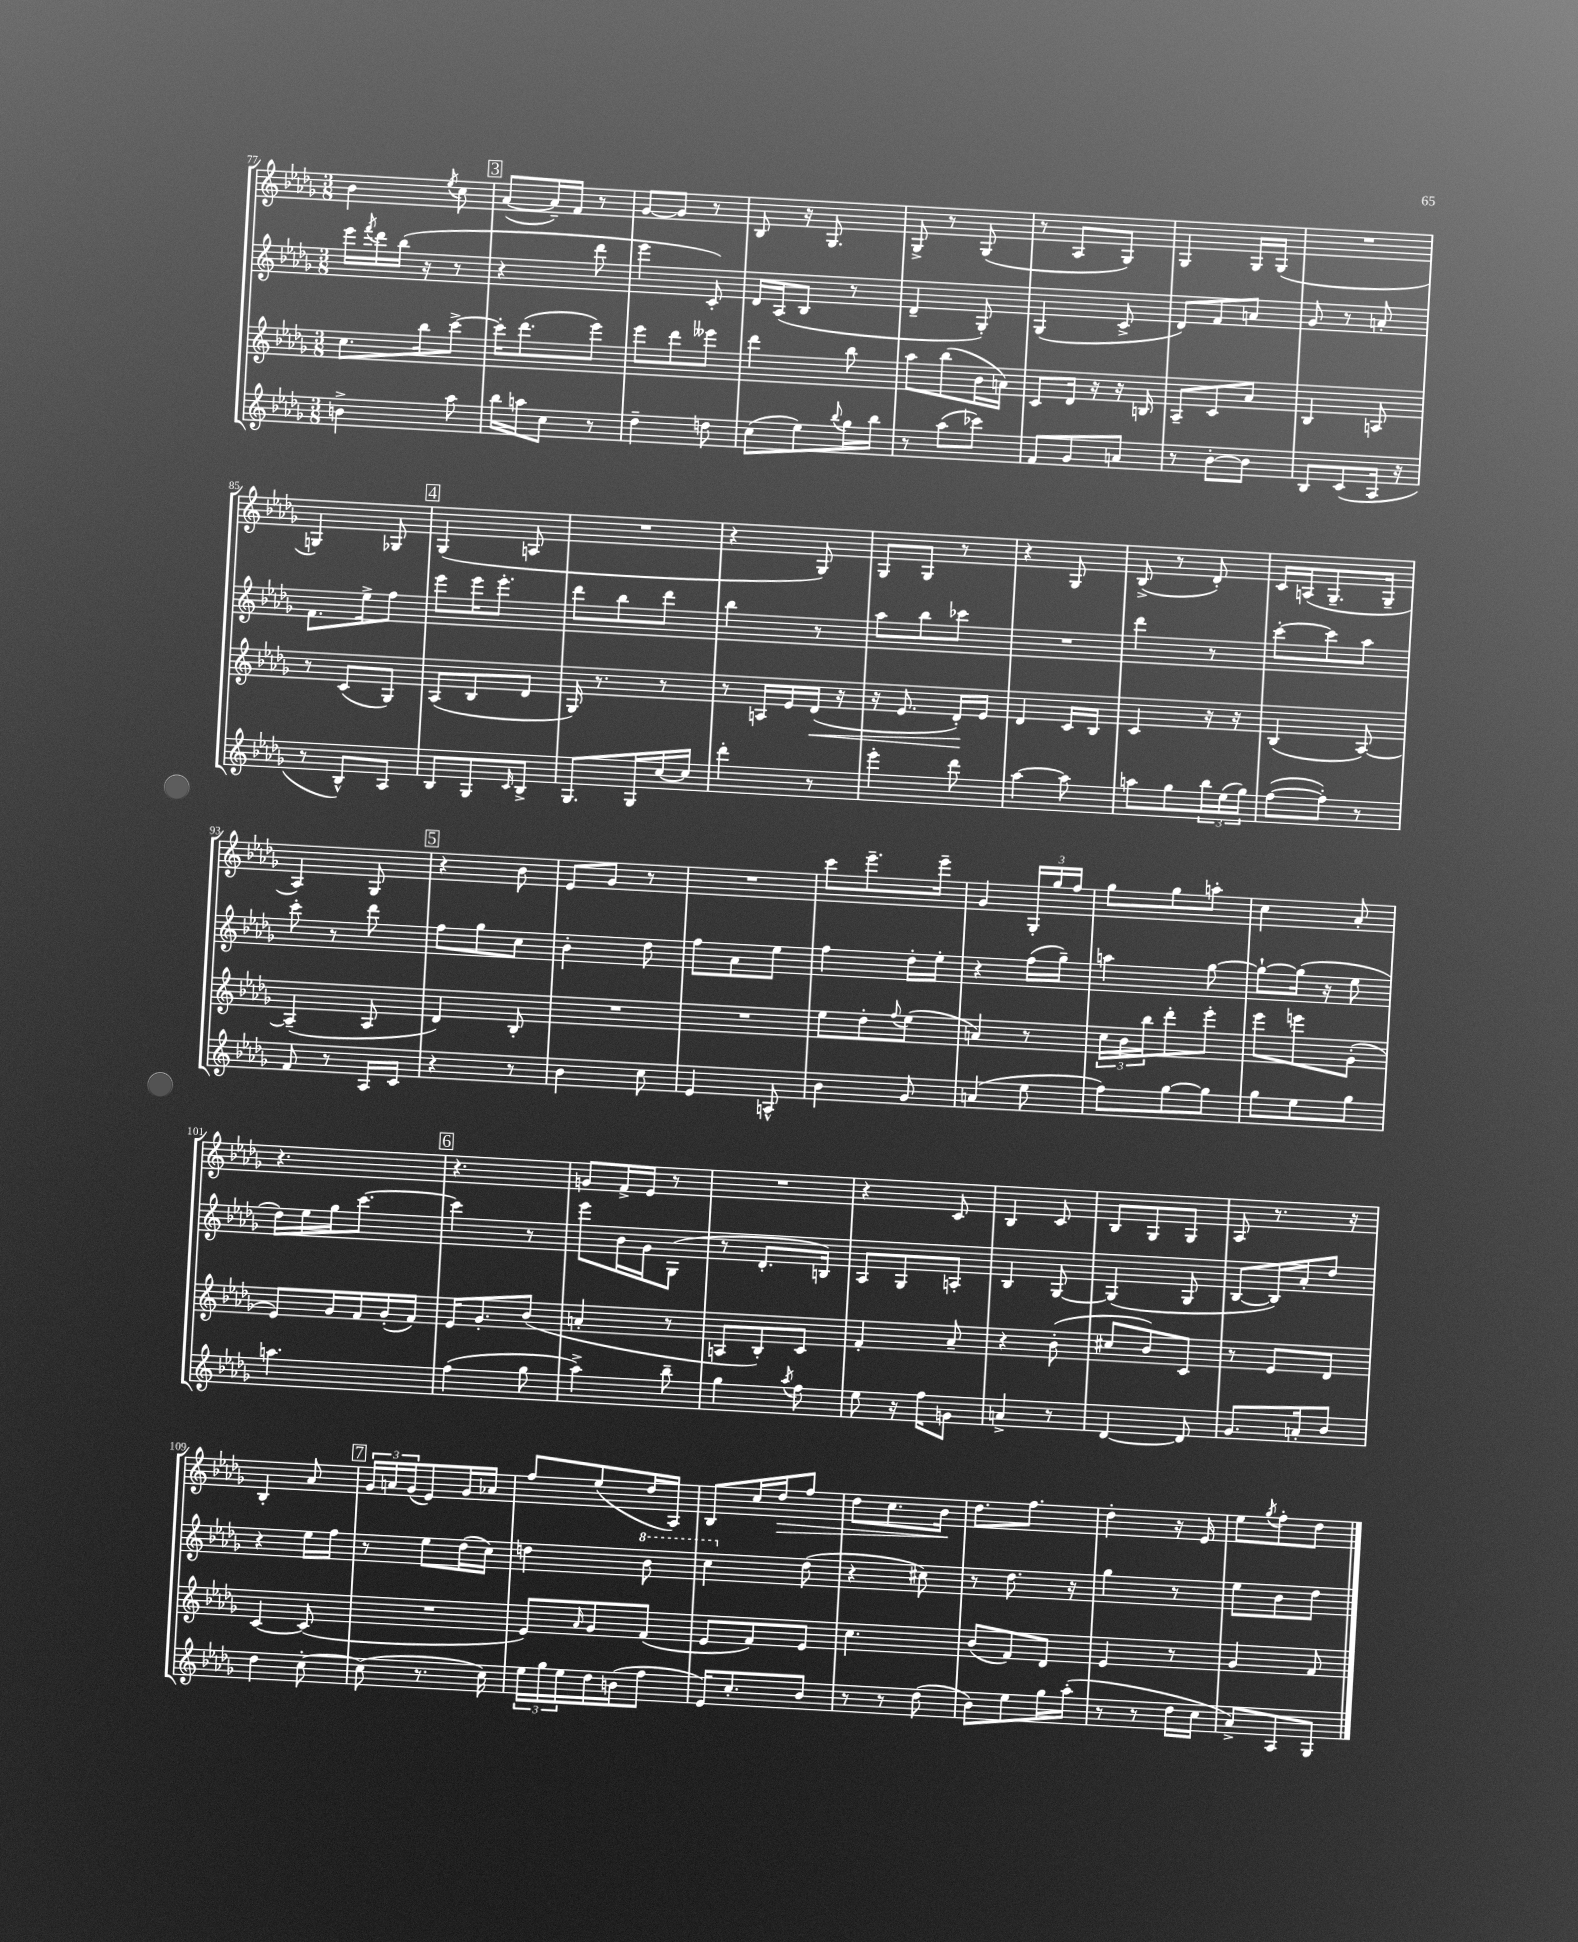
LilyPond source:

<<
\new StaffGroup <<
\new Staff = "s0" {
    \clef treble \key des \major \numericTimeSignature \time 3/8
    bes'4 \acciaccatura { ees''8 } c''8 |
    \mark \markup { \box "3" } aes'8~( aes'16--) f'16 r8 |
    ges'8~ ges'8 r8 |
    bes8 r16 ges8. |
    ges8-> r8 ges8( |
    r8 aes8 ges8) |
    ges4 ges16 ges16( |
    R4. |
    g4) ges8 |
    \mark \markup { \box "4" } ges4( a8 |
    R4. |
    r4 ges8) |
    ges8 ges8 r8 |
    r4 ges8 |
    bes8->( r8 des'8-.) |
    c'16 a16( ges8.-- ges16-- |
    aes4) ges8 |
    \mark \markup { \box "5" } r4 bes'8 |
    ees'8 ges'8 r8 |
    R4. |
    c'''8 ees'''8.-- ees'''16-- |
    ges'4 \tuplet 3/2 { ges16-. ges''16 f''16 } |
    ges''8 ges''8 a''8-. |
    c''4 aes'8-. |
    r4. |
    \mark \markup { \box "6" } r4. |
    g'8 f'16-> ees'16 r8 |
    R4. |
    r4 c'8 |
    bes4 c'8 |
    bes8 ges8 ges8 |
    aes8 r8. r16 |
    bes4-. aes'8 |
    \mark \markup { \box "7" } \tuplet 3/2 { ges'16 a'16 ges'16( } ees'8) ges'16 aes'16 |
    f''8 ees''8( des''16 aes16) |
    bes8 c''16 des''16\> f''8 |
    des''8 c''8. bes'16\! |
    des''8. f''8. |
    des''4-. r16 ees'16 |
    ees''8 \acciaccatura { ges''8 } f''8-. des''8 \bar "|." |
}
\new Staff = "s1" {
    \clef treble \key des \major \numericTimeSignature \time 3/8
    ees'''16 \acciaccatura { f'''8 } des'''16 bes''16( r16 r8 |
    \mark \markup { \box "3" } r4 des'''8 |
    ees'''4 c'8-.) |
    des'16 aes16( bes8 r8 |
    des'4-- ges8-.) |
    ges4( c'8-> |
    des'8) f'8 a'8 |
    ges'8 r8 a'8-. |
    f'8. ees''16-> f''8 |
    \mark \markup { \box "4" } ees'''8 ees'''16 ees'''8.-. |
    des'''8 bes''8 des'''8 |
    bes''4 r8 |
    aes''8 bes''8 ces'''8 |
    R4. |
    des'''4 r8 |
    c'''8~-. c'''8 aes''8 |
    c'''8-. r8 des'''8 |
    \mark \markup { \box "5" } f''8 ges''8 c''8 |
    bes'4-. des''8 |
    f''8 aes'8 ees''8 |
    f''4 des''16-. ees''16-. |
    r4 f''16( ges''16--) |
    a''4 ges''8~ |
    ges''8~-! ges''16( r16 ees''8 |
    des''16) ees''16 ges''16 c'''8.~ |
    \mark \markup { \box "6" } c'''4 r8 |
    ees'''8 bes'16 ges'16 ges8( |
    r8 des'8.-. b16) |
    aes8 ges8 a8-. |
    bes4 ges8~ |
    ges4( ges8 |
    bes8~ bes16) aes'16-. des''8 |
    r4 ees''16 f''16 |
    \mark \markup { \box "7" } r8 ees''8 des''16( c''16) |
    d''4 \ottava #1 bes''8 |
    c'''4 \ottava #0 des''8( |
    r4 cis''8) |
    r8 des''8. r16 |
    ges''4 r8 |
    ees''8 bes'8 des''8 \bar "|." |
}
\new Staff = "s2" {
    \clef treble \key des \major \numericTimeSignature \time 3/8
    c''8. bes''16 c'''8~-> |
    \mark \markup { \box "3" } c'''16-. des'''8.( ees'''8) |
    ees'''8 des'''8 eeses'''8 |
    des'''4 bes''8 |
    aes''8 bes''8( bes'16 a'16) |
    c'8 des'16 r16 r16 b16 |
    aes8-- c'8 aes'8 |
    bes4 a8 |
    r8 c'8( ges8) |
    \mark \markup { \box "4" } aes8( bes8 des'8 |
    ges16) r8. r8 |
    r8 a16 ees'16 des'16\<( r16 |
    r16 ees'8. des'16-.\!) ees'16 |
    des'4 c'16 bes16 |
    c'4 r16 r16 |
    bes4( aes8~) |
    aes4--( aes8 |
    \mark \markup { \box "5" } des'4) bes8-. |
    R4. |
    R4. |
    ees''8 des''8-. \appoggiatura { f''8 } ees''8( |
    a'4) r8 |
    \tuplet 3/2 { c''16 bes'16 bes''16 } des'''8-. ees'''8-. |
    ees'''8 e'''8 ges'8-.( |
    ees'8) ges'16 f'16 ges'16-.( f'16) |
    \mark \markup { \box "6" } ees'16 ges'8.-. bes'8( |
    a'4-. r8 |
    a8 bes8-.) c'8 |
    f'4-. aes'8-- |
    r4 bes'8-.( |
    cis''8 bes'8) c'8 |
    r8 ees'8 des'8 |
    c'4~ c'8( |
    \mark \markup { \box "7" } R4. |
    ees'8) \grace { aes'16 } ges'8 f'8( |
    ees'8 f'8) ees'8 |
    c''4. |
    bes'8( f'8) des'8 |
    ees'4 r8 |
    ges'4 f'8 \bar "|." |
}
\new Staff = "s3" {
    \clef treble \key des \major \numericTimeSignature \time 3/8
    b'4-> aes''8 |
    \mark \markup { \box "3" } bes''16 a''16 c''8 r8 |
    des''4-- d''8 |
    c''8( ees''8) \appoggiatura { bes''8 } ges''16 bes''16 |
    r8 aes''8( ces'''8) |
    f'8 ges'8 a'8 |
    r8 bes'8~-. bes'8 |
    bes8 c'8( aes16 r16 |
    r8 bes8-^) aes8 |
    \mark \markup { \box "4" } bes8 ges8 \grace { c'16 } bes8-> |
    ges8. ges16 c''16~ c''16 |
    des'''4-. r8 |
    ees'''4-. des'''8 |
    aes''4~ aes''8 |
    a''8 ges''8 \tuplet 3/2 { bes''16 ees''16( ges''16) } |
    f''8~( f''8-.) r8 |
    f'8 r8 aes16 c'16 |
    \mark \markup { \box "5" } r4 r8 |
    bes'4 c''8 |
    ees'4 a8-^ |
    bes'4 ges'8 |
    a'4( ees''8 |
    f''8) ges''8~ ges''8 |
    ges''8 ees''8 ges''8 |
    a''4. |
    \mark \markup { \box "6" } f''4( ges''8 |
    aes''4->) bes''8-- |
    ges''4 \acciaccatura { aes''8 } f''8 |
    ees''8 r16 f''16 g'8 |
    a'4-> r8 |
    des'4~ des'8 |
    ges'8. a'16-. bes'8 |
    des''4 c''8~-. |
    \mark \markup { \box "7" } c''8( r8. c''16) |
    \tuplet 3/2 { ees''16 ges''16 ees''16 } des''16 b'16( f''8 |
    ees'16) c''8.-. bes'8 |
    r8 r8 des''8( |
    bes'8) ees''8 ges''16 aes''16-.( |
    r8 r8 des''16 c''16 |
    aes'8->) aes8 ges8 \bar "|." |
}
>>
>>
\layout { \context { \Score currentBarNumber = #77 } }
